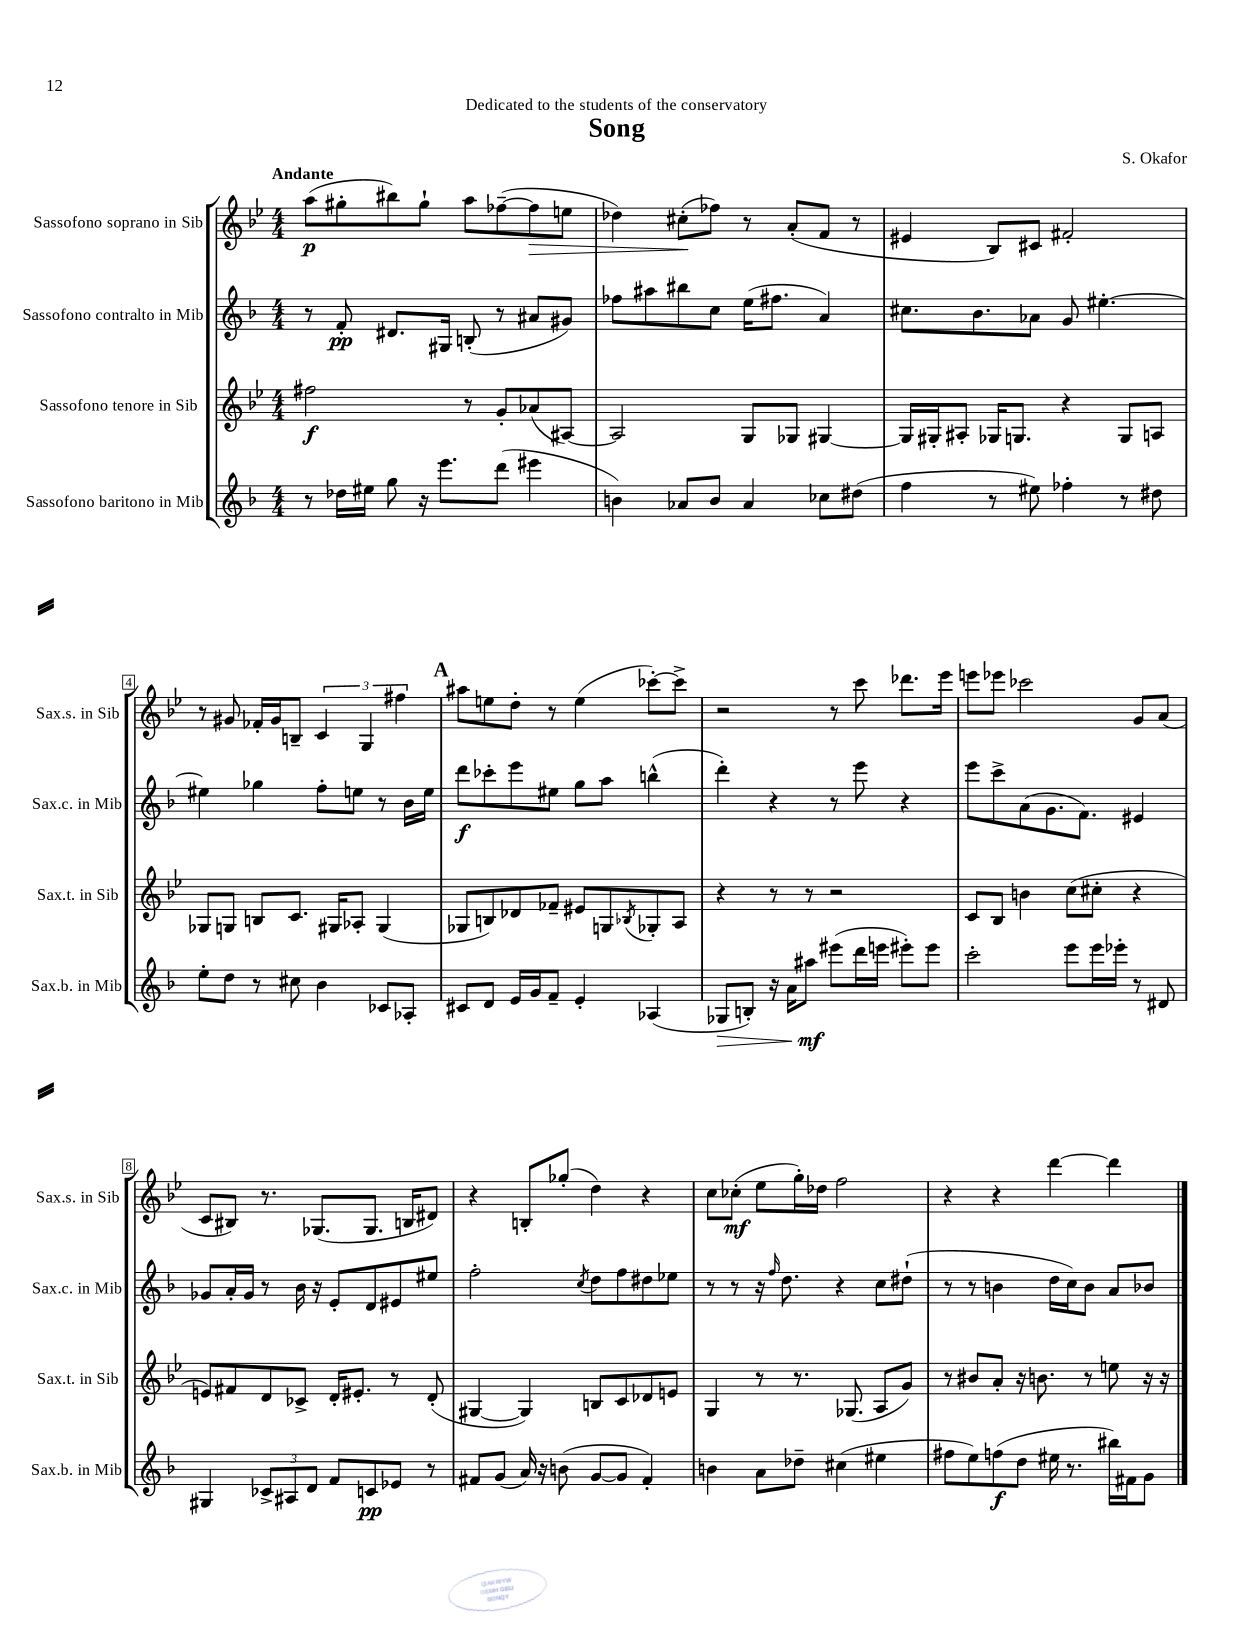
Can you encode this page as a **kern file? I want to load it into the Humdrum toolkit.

**kern	**kern	**kern	**kern
*staff4	*staff3	*staff2	*staff1
*clefG2	*clefG2	*clefG2	*clefG2
*k[b-]	*k[b-e-]	*k[b-]	*k[b-e-]
*M4/4	*M4/4	*M4/4	*M4/4
8r	2ff#	8r	(8aa
16dd-	.	8f'	8gg#'
16ee#	.	.	.
8gg	.	8.d#	8bb#)
16r	.	.	8gg#`
8.eee	.	16G#	.
.	8r	(8B'	8aa
(8ddd	8g'	8r	([8ff-~
4eee#	(8a-	8a#	8ff-]
.	[8A#)	8g#)	8ee
=	=	=	=
4b)	2A#]	8ff-	4dd-)
.	.	8aa#	.
8a-	.	8bb#	(8cc#'
8b	.	8cc	8ff-)
4a-	8G	(16ee	8r
.	.	8.ff#	.
.	8G-	.	(8a'
8cc-	[4G#	4a)	8f
(8dd#	.	.	8r
=	=	=	=
4ff	16G#]	8.cc#	4e#
.	16G#'	.	.
.	8A#'	.	.
.	.	8.b-	.
8r	16G-	.	8B-)
.	8.G	.	.
8ee#)	.	8a-	8c#
4ff-'	4r	8g	2f#'
.	.	[4.ee#'	.
8r	8G	.	.
8dd#	8A	.	.
=	=	=	=
8ee'	8G-	4ee#]	8r
8dd	8G	.	8g#
8r	8B	4gg-	16f-'
.	.	.	16g#
8cc#	8.c	.	8B~
4b-	.	8ff'	6c
.	16G#	.	.
.	8A-'	8ee	.
.	.	.	6G
8c-	(4G#	8r	.
.	.	.	6ff#
8A-'	.	16b-	.
.	.	16ee	.
=	=	=	=
8c#	8G-	8ddd	8aa#
8d	8B)	8ccc-'	8ee
16e	8d-	8eee	8dd'
16g	.	.	.
8f~	8f-~	8ee#	8r
4e'	8e#	8gg	(4ee
.	8G	8aa	.
.	8qB-	.	.
(4A-	8G-'	(4bb^^	[8ccc-')
.	8A	.	8ccc-^]
=	=	=	=
8G-	4r	4ddd')	2r
8B')	.	.	.
16r	8r	4r	.
16a	.	.	.
8aa#	8r	.	.
(8eee#	2r	8r	8r
16ddd	.	8eee	8ccc
16eee	.	.	.
8eee#')	.	4r	8.ddd-
8eee#	.	.	.
.	.	.	16eee-
=	=	=	=
2ccc'	8c	8eee	8eee
.	8B-	8ccc^	8eee-
.	4b	(8a	2ccc-
.	.	8.g	.
8eee	(8cc	.	.
.	.	8.f)	.
16eee	8cc#'	.	.
16eee-'	.	.	.
8r	4r	4e#	8g
8d#	.	.	(8a
=	=	=	=
4G#	8e)	8g-	8c
.	8f#	16a'	8B#)
.	.	16g-	.
12c-^	8d	8r	8.r
12A#	.	.	.
.	8c-^	16b-	.
12d	.	.	.
.	.	16r	(8.G-
8f	16d'	8e'	.
.	8.e#'	.	.
8c	.	8d	8.G-
8e-	8r	8e#	.
.	.	.	16B
8r	(8d'	8ee#	8d#)
=	=	=	=
8f#	[4G#	2ff'	4r
(8g	.	.	.
16a)	4G#])	.	8B'
16r	.	.	.
(8b	.	.	(8gg-'
.	.	8qcc	.
[8g	8B	8dd	4dd)
8g]	8c	8ff	.
4f#')	8d-	8dd#	4r
.	8e	8ee-	.
=	=	=	=
4b	4G	8r	8cc
.	.	8r	(8cc-'
8a	8r	16r	8ee-
.	.	16qqff	.
.	.	8.dd	.
8dd-~	8.r	.	16gg')
.	.	.	16dd-
(4cc#	.	4r	2ff
.	(8.G-	.	.
4ee#	8A	8cc	.
.	8g)	(8dd#`	.
=	=	=	=
8ff#	8r	8r	4r
8ee)	8b#	8r	.
(8ff	8a'	4b	4r
8dd	16r	.	.
.	8.b	.	.
16ee#	.	16dd	[4ddd
8.r	.	16cc)	.
.	8r	8b	.
16bb#)	8ee	8a	4ddd]
16f#	.	.	.
8g	16r	8b-	.
.	16r	.	.
==	==	==	==
*-	*-	*-	*-
